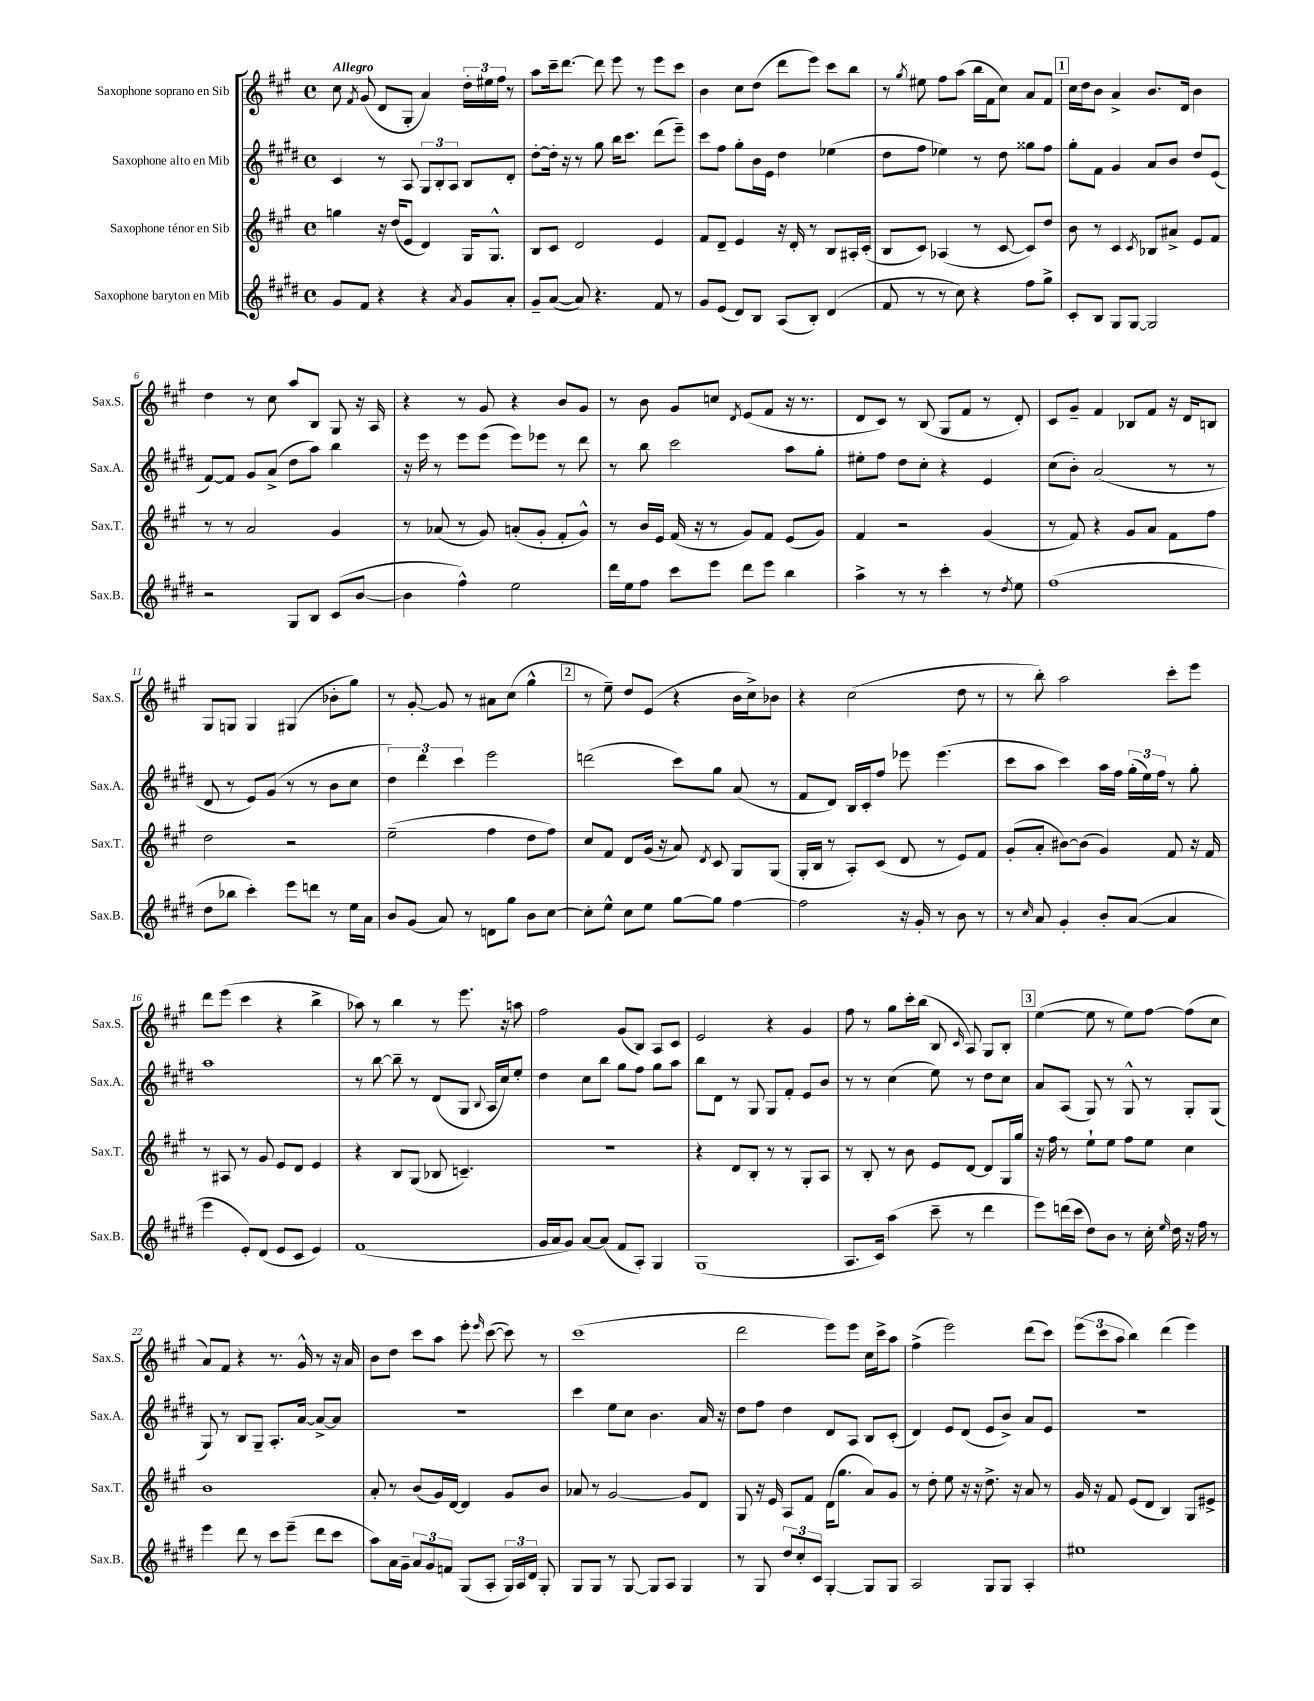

**kern	**kern	**kern	**kern
*part4	*part3	*part2	*part1
*staff4	*staff3	*staff2	*staff1
*I"Saxophone baryton en Mib	*I"Saxophone ténor en Sib	*I"Saxophone alto en Mib	*I"Saxophone soprano en Sib
*I'Sax.B.	*I'Sax.T.	*I'Sax.A.	*I'Sax.S.
*clefG2	*clefG2	*clefG2	*clefG2
*k[f#c#g#d#]	*k[f#c#g#]	*k[f#c#g#d#]	*k[f#c#g#]
*M4/4	*M4/4	*M4/4	*M4/4
*met(c)	*met(c)	*met(c)	*met(c)
=1	=1	=1	=1
!	!	!	!LO:TX:a:B:t=Allegro
8g#/L	4ggn\	4c#/	8cc#\
.	.	.	8qf#/
8f#/J	.	.	(8g#/
4r	16r	8r	8d/L
.	(16dd/KL	.	.
.	8e/J	8A/	8G#'/J
4r	4d/)	12G#/L	4a/)
.	.	12B'/	.
.	.	12A/J	.
8qa/	.	.	.
8g#/L	16G#/KL	8B/L	24dd'\LL
.	.	.	24ee#X\
.	8.G#^^/J	.	.
.	.	.	24ff#\JJ
8a'/J	.	8d#'/J	8r
=2	=2	=2	=2
8g#~/L	8B/L	[8dd#'\L	8aa\L
([8a/J	8c#/J	16dd#'\Jk]	16ccc#~\k
.	.	16r	[8.ddd\J
8a/])	2d/	8r	.
4.r	.	8gg#\	8ddd\]
.	.	16bb\KL	8eee\
.	.	8.ccc#\J	.
.	.	.	8r
8f#/	4e/	(8ddd#\L	8eee\L
8r	.	8eee~\J)	8ccc#\J
=3	=3	=3	=3
8g#/L	8f#/L	8ccc#\L	4b\
(8e/J	8d~/J	8ff#\J	.
8d#/L)	4e/	8gg#'\L	8cc#\L
8B/J	.	16b\L	(8dd\J
.	.	16e\JJ	.
(8A/L	16r	4dd#\	8ddd\L
.	16d'/	.	.
8B'/J)	8r	.	8eee\J)
(4d#/	8B/L	(4ee-X\	8ccc#\L
.	16A#X'/L	.	8bb\J
.	(16c#'/JJ	.	.
=4	=4	=4	=4
8f#/	8B/L	8dd#\L	8r
.	.	.	8qgg#/
8r	8c#/J)	8ff#\J	8ee#X\
8r	(4A-X/	4ee-X\)	8ff#\L
8cc#\)	.	.	(8aa\J
4r	8r	8r	16bb\LL
.	.	.	16f#\J
.	[8c#/	8dd#\	8cc#\J)
8ff#\L	8c#/L])	8gg##X\L	8a/L
8gg#^\J	8dd/J	8ff#\J	8f#/J
!!LO:REH:place=s1:t=1
=5	=5	=5	=5
8c#'/L	8b\	8gg#'\L	16cc#\LL
.	.	.	16dd\J
8B/J	8r	8f#\J	8b\J
8G#/L	4c#/	4g#/	4a^/
[8G#/J	.	.	.
.	8qc#/	.	.
2G#/]	8B-X/L	8a/L	8.b/L
.	8a#X^/J	8b/J	.
.	.	.	16d/Jk
.	8e/L	8dd#/L	4b\
.	8f#/J	(8e/J	.
!!LO:LB:g=z
=6	=6	=6	=6
2r	8r	[8f#/L)	4dd\
.	8r	8f#/J]	.
.	2a/	8g#/L	8r
.	.	(8a^/J	8cc#\
8G#/L	.	8dd#\L	8aa/L
8B/J	.	8aa\J)	8B/J
(8c#/L	4g#/	4bb\	8G#/
[8b/J	.	.	16r
.	.	.	16A/
=7	=7	=7	=7
4b\]	8r	16r	4r
.	.	16eee\	.
.	(8a-X/	8r	.
4ff#^^\)	8r	8eee\L	8r
.	8g#/)	(8eee\J	8g#/
2ee\	(8an'/L	8eee\L)	4r
.	8g#'/J	8eee-X\J	.
.	8f#'/L	8r	8b/L
.	8g#^^/J)	8ddd#\	8g#/J
=8	=8	=8	=8
16ddd#\LL	8r	8r	8r
16ee\J	.	.	.
8ff#\J	16b/LL	8bb\	8b\
.	16e/JJ	.	.
8ccc#\L	(16f#/	2ccc#\	8g#/L
.	16r	.	.
8eee\J	8r	.	8ccn/J
.	.	.	8qd/
8ddd#\L	8g#/L)	.	(8e/L
8eee\J	8f#/J	.	8f#/J
4bb\	(8e/L	8aa\L	16r
.	.	.	8.r
.	8g#/J)	8gg#'\J	.
=9	=9	=9	=9
4aa^\	4f#/	8ee#X'\L	8d/L
.	.	8ff#\J	8c#/J)
8r	2r	8dd#\L	8r
8r	.	8cc#'\J	(8B/
4ccc#'\	.	4r	8G#/L
.	.	.	8f#/J
8r	(4g#/	4e/	8r
8qdd#/	.	.	.
8ee\	.	.	8d'/)
=10	=10	=10	=10
(1ff#	8r	(8cc#\L	8c#/L
.	8f#/)	8b'\J)	8g#~/J
.	4r	(2a/	4f#/
.	8g#/L	.	8B-X/L
.	8a/J	.	8f#/J
.	8f#\L	8r	16r
.	.	.	16d/KL
.	8ff#\J	8r	8Bn/J
!!LO:LB:g=z
=11	=11	=11	=11
8dd#\L	2dd\	8d#/	8G#/L
8bb-X\J	.	8r	8Gn/J
4ccc#'\)	.	8e/L)	4G/
.	.	(8g#/J	.
8eee\L	2r	8r	(4G#X/
8dddn\J	.	8r	.
8r	.	8b\L	8b-X'\L
16ee\LL	.	8cc#\J	8gg#\J)
16a\JJ	.	.	.
=12	=12	=12	=12
8b/L	(2ee~\	6dd#\)	8r
(8g#/J	.	.	[8g#'/
.	.	6ddd#\	.
8a/)	.	.	8g#/]
.	.	6ccc#\	.
8r	.	.	8r
8dn\L	4ff#\	2eee\	8a#X\L
8gg#\J	.	.	(8cc#\J
8b\L	8dd\L	.	4gg#^^\
[8cc#\J	8ff#\J)	.	.
!!LO:REH:place=s1:t=2
=13	=13	=13	=13
8cc#'\L]	8cc#/L	(2dddn\	8r
8ee^^\J	8f#/J	.	8ee~\)
8cc#\L	8d/L	.	8dd/L
8ee\J	(16g#/Jk	.	(8e/J
.	16r	.	.
[8gg#\L	8a/)	8ccc#\L)	4r
.	8qd/	.	.
8gg#\J]	8c#/	8gg#\J	.
[4ff#\	8G#/L	(8a/	16b\LL
.	.	.	16cc#^\J)
.	(8G#/J	8r	8b-X\J
=14	=14	=14	=14
2ff#\]	16G#'/LL	8f#/L	4r
.	16B/JJ	.	.
.	8r	8d#/J)	.
.	8A'/L)	16B/LL	(2cc#\
.	.	16c#'/J	.
.	(8c#/J	8ff#/J	.
16r	8d/	8eee-X\	.
16g#'/	.	.	.
8r	8r	(4.eee-\	.
8b\	8e/L)	.	8dd\
8r	8f#/J	.	8r
=15	=15	=15	=15
8r	(8g#'/L	8ccc#\L	8r
16qqcc#/	.	.	.
8a/	8a'/J	8aa\J	8bb'\)
4g#'/	[8b#X\L)	4ccc#\)	2aa\
.	(8b#\J]	.	.
8b'/L	4g#/)	16aa\LL	.
.	.	16ff#\JJ	.
([8a/J	.	(24gg#'\LL	.
.	.	24ee\)	.
.	.	24ff#\JJ	.
4a/]	8f#/	8r	8ccc#'\L
.	16r	8gg#'\	8eee\J
.	16f#/	.	.
!!LO:LB:g=z
=16	=16	=16	=16
4eee\	8r	1aa	8ddd\L
.	8A#X/	.	(8eee\J
8e'/L)	8r	.	4ccc#\
(8d#/J	8g#/	.	.
8e/L	8e/L	.	4r
8c#/J	8d/J	.	.
4e/)	4e/	.	4bb^\
=17	=17	=17	=17
(1f#	4r	8r	8aa-X\)
.	.	[8bb\	8r
.	8B/L	8bb~\]	4bb\
.	(8G#/J	8r	.
.	8B-X/	(8d#/L	8r
.	4.cn~/)	8G#/J	8.eee\
.	.	8qqB/	.
.	.	16A/LL	.
.	.	16cc#/J)	16r
.	.	8ee'/J	8aan\
=18	=18	=18	=18
16g#/LL	1r	4dd#\	2ff#\
16a/J	.	.	.
8g#/J)	.	.	.
[8a/L	.	8cc#\L	.
(8a/J]	.	8bb\J	.
8f#/L	.	8gg#\L	(8g#/L
8A'/J)	.	8ff#\J	8B/J)
4G#/	.	8gg#\L	8A/L
.	.	8aa\J	8c#/J
=19	=19	=19	=19
(1G#	4r	8bb\L	2e/
.	.	8d#\J	.
.	8d/L	8r	.
.	8B'/J	8G#/	.
.	8r	8G#/L	4r
.	8r	8f#'/J	.
.	8G#'/L	8e/L	4g#/
.	8A/J	8b/J	.
=20	=20	=20	=20
8.A/L	8r	8r	8ff#\
.	8B'/	8r	8r
16c#/Jk)	.	.	.
(4aa\	8r	(4cc#\	8gg#\L
.	8b\	.	16ccc#'\L
.	.	.	(16bb\JJ
8ccc#~\	8e/L	8ee\)	8B/
.	.	.	16qqc#/
8r	[8d/J	8r	8A/)
4ddd#\	8d/L]	8dd#\L	8G#/L
.	16G#/L	8cc#\J	8B'/J
.	16gg#/JJ	.	.
!!LO:REH:place=s1:t=3
=21	=21	=21	=21
8eee\L)	16r	8a/L	([4ee\
.	16ff#\	.	.
(16dddn\L	8r	(8A/J	.
16ccc#\JJ	.	.	.
8dd#\L)	8ee`\L	8G#/)	8ee\]
8b\J	8ee\J	8r	8r
8r	8ff#\L	8G#^^/	8ee\L)
16cc#'\	8ee\J	8r	[8ff#\J
16qqee/	.	.	.
16dd#\	.	.	.
16r	4cc#\	8G#'/L	(8ff#\L]
16ff#\	.	.	.
8r	.	(8G#/J	8cc#\J
!!LO:LB:g=z
=22	=22	=22	=22
4eee\	1b	8G#/)	8a/L)
.	.	8r	8f#/J
8ddd#\	.	8B/L	4r
8r	.	8G#~/J	.
8ccc#\L	.	8.A'/L	8.r
(8eee~\J	.	.	.
.	.	[16a/Jk	16g#^^/
8ddd#\L	.	8a^/L_	8r
8ccc#\J	.	8a/J]	16r
.	.	.	16a/
=23	=23	=23	=23
8aa\L)	8a'/	1r	8b\L
16a\L	8r	.	8dd\J
16g#~\JJ	.	.	.
12a/L	(8b/L	.	8ccc#\L
12g#/	.	.	.
.	16g#/L)	.	8aa\J
12fn/J	.	.	.
.	[16d/JJ	.	.
(8G#/L	4d/]	.	8eee'\
.	.	.	16qqeee/
8A'/J	.	.	([8ccc#\
24G#/LL)	8g#/L	.	8ccc#\])
24A/	.	.	.
24d#/JJ	.	.	.
8G#'/	8b/J	.	8r
=24	=24	=24	=24
8G#/L	8a-X/	4ccc#\	(1ccc#
8G#/J	8r	.	.
8r	[2g#/	8ee\L	.
[8G#/	.	8cc#\J	.
8G#/L]	.	4.b\	.
8A/J	.	.	.
4G#/	8g#/L]	.	.
.	8d/J	16a/	.
.	.	16r	.
=25	=25	=25	=25
8r	8G#/	8dd#\L	2ddd\
8G#/	16r	8ff#\J	.
.	16e/	.	.
12dd#/L	8A/L	4dd#\	.
12cc#'/	.	.	.
.	8f#/J	.	.
12c#/J	.	.	.
[4G#'/	(16d\KL	8d#/L	8eee\L)
.	8.gg#\J	.	.
.	.	8A/J	8eee\J
8G#/L]	8a/L)	8B/L	16cc#\LL
.	.	.	16ccc#^\J
8G#/J	8g#/J	(8c#'/J	8aa\J
=26	=26	=26	=26
2A/	8r	4d#/)	(4ff#^\
.	8dd'\	.	.
.	8ee\	8e/L	2eee\)
.	16r	(8d#/J	.
.	16r	.	.
8G#/L	8.dd^\	8e/L	.
8G#/J	.	8b^/J)	.
.	16r	.	.
4A'/	8a/	8a/L	(8ddd\L
.	8r	8e/J	8ccc#\J)
=27	=27	=27	=27
1ee#X	16g#/	1r	(12eee\L
.	16r	.	.
.	.	.	12ccc#\
.	8f#/	.	.
.	.	.	12aa\J
.	(8e/L	.	4bb\)
.	8d/J	.	.
.	4B/)	.	(4ddd\
.	8G#/L	.	4eee\)
.	8e#X^/J	.	.
==	==	==	==
*-	*-	*-	*-
